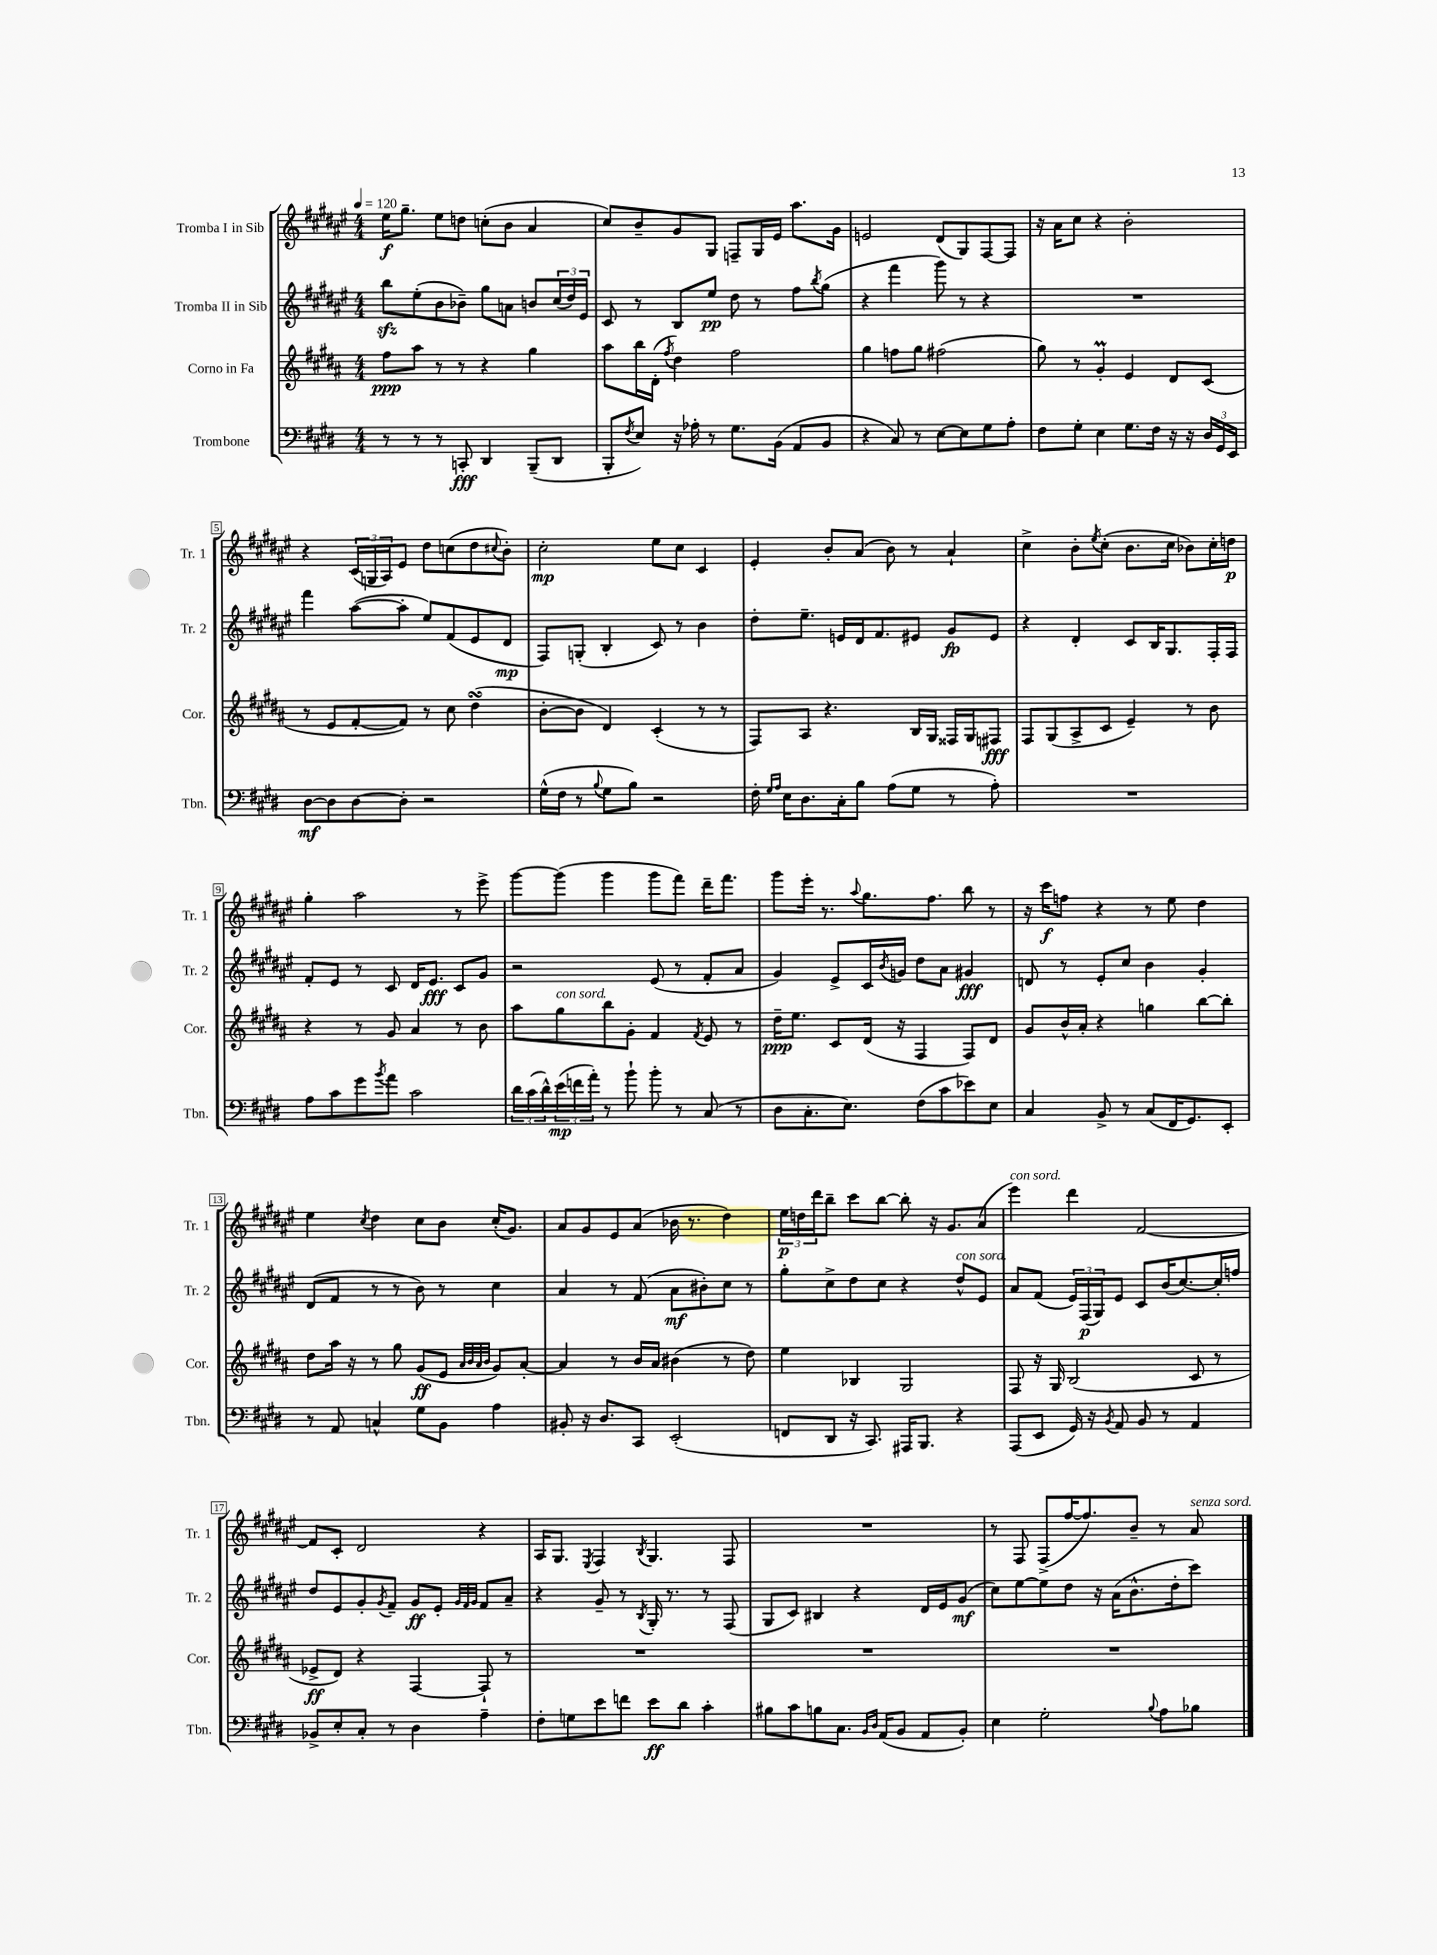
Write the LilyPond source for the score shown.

<<
\new StaffGroup <<
\new Staff = "s0" \with { instrumentName = "Tromba I in Sib" shortInstrumentName = "Tr. 1" } {
    \clef treble \key fis \major \numericTimeSignature \time 4/4 \tempo 4 = 120
    eis''16\f gis''8.-- eis''8 d''8 c''8-.( b'8 ais'4 |
    cis''8) b'8-- gis'8 gis8 f8-- gis16 eis'16 ais''8. gis'16 |
    e'2 dis'8( gis8) fis8~ fis8 |
    r16 ais'16 cis''8 r4 b'2-. |
    r4 \tuplet 3/2 { cis'16( g16 ais16) } eis'8 dis''8 c''8( dis''8 \appoggiatura { cis''8 } b'8-.) |
    cis''2-.\mp eis''8 cis''8 cis'4 |
    eis'4-. b'8-. ais'8( b'8) r8 ais'4-! |
    cis''4-> b'8-. \acciaccatura { eis''8 } cis''8-.( b'8. cis''16 bes'8) cis''16-. d''16\p |
    gis''4-. ais''2 r8 eis'''8-> |
    gis'''8~ gis'''8( gis'''4 gis'''8 fis'''8) dis'''16-- fis'''8. |
    gis'''8 eis'''16-. r8. \appoggiatura { ais''8 } gis''8. fis''8. b''8 r8 |
    r16 cis'''16\f f''8 r4 r8 eis''8 dis''4 |
    eis''4 \acciaccatura { cis''8 } dis''4 cis''8 b'8 cis''16-.( gis'8.) |
    ais'8 gis'8 eis'8 ais'8( bes'16 r8. dis''4) |
    \tuplet 3/2 { eis''16\p d''16 dis'''16 } b''8-- cis'''8 b''8~ b''8-. r16 gis'8. ais'8( |
    eis'''4^\markup { \italic "con sord." }) dis'''4 fis'2~ |
    fis'8 cis'8-. dis'2 r4 |
    ais16 gis8. \acciaccatura { eis8 } fis4 \acciaccatura { b8 } gis4. fis8 |
    R1 |
    r8 fis8 fis8->( fis''16~ fis''8.) b'8-- r8 ais'8^\markup { \italic "senza sord." } \bar "|." |
}
\new Staff = "s1" \with { instrumentName = "Tromba II in Sib" shortInstrumentName = "Tr. 2" } {
    \clef treble \key fis \major \numericTimeSignature \time 4/4
    b''8\sfz eis''8-.( b'8 bes'8--) gis''8 a'8 b'8 \tuplet 3/2 { cis''16( dis''16) eis'16 } |
    cis'8 r8 b8 eis''8\pp dis''8 r8 fis''8 \acciaccatura { b''8 } gis''8( |
    r4 fis'''4 gis'''8) r8 r4 |
    R1 |
    fis'''4 ais''8~( ais''8-. eis''8) fis'8( eis'8 dis'8\mp |
    fis8) g8-.( b4-. cis'8) r8 b'4 |
    dis''8-. eis''8.-- e'16 dis'16 fis'8. eis'8 gis'8\fp eis'8 |
    r4 dis'4-. cis'8 b16 gis8. fis16-. fis16 |
    fis'8-. eis'8 r8 cis'8 dis'16 eis'8.\fff cis'8 gis'8 |
    r2 eis'8( r8 fis'8-. ais'8 |
    gis'4) eis'8-> cis'16 \acciaccatura { b'8 } g'16 dis''8 ais'8 gis'4\fff |
    d'8 r8 eis'8-. cis''8 b'4 gis'4-. |
    dis'8( fis'8 r8 r8 b'8) r8 cis''4 |
    ais'4 r8 fis'8( ais'8\mf bis'8-.) cis''8 r8 |
    gis''8-. cis''8-> dis''8 cis''8 r4 dis''8-^^\markup { \italic "con sord." } eis'8 |
    ais'8 fis'8( \tuplet 3/2 { eis'16) fis16\p( gis16) } eis'8 cis'8 b'16( cis''8.~) cis''16-. f''16 |
    dis''8 eis'8 gis'8-. \acciaccatura { gis'8 } fis'8-- gis'8\ff eis'8-. \grace { gis'32 fis'32 gis'32 } fis'8 ais'8-- |
    r4 gis'8-- r8 \acciaccatura { b8 } gis16-. r8. r8 fis8( |
    gis8 cis'8) bis4 r4 dis'16 eis'16 gis'8\mf( |
    cis''8) eis''8~ eis''8 dis''8 r16 ais'16( b'8.-^ dis''16-. cis'''8) \bar "|." |
}
\new Staff = "s2" \with { instrumentName = "Corno in Fa" shortInstrumentName = "Cor." } {
    \clef treble \key b \major \numericTimeSignature \time 4/4
    fis''8\ppp ais''8 r8 r8 r4 gis''4 |
    ais''8 b''16 dis'16-.( \acciaccatura { fis''8 } dis''4) fis''2 |
    gis''4 f''8 gis''8 fis''2( |
    gis''8) r8 gis'4-.\prall e'4 dis'8 cis'8( |
    r8 e'8 fis'8~-. fis'8) r8 cis''8 dis''4\turn( |
    b'8~-. b'8 dis'4) cis'4-.( r8 r8 |
    fis8) ais8 r4. b16 gis16 fisis16 gis16 fis8\fff |
    fis8 gis8( ais8-> cis'8 e'4--) r8 b'8 |
    r4 r8 gis'8 ais'4 r8 b'8 |
    ais''8 gis''8^\markup { \italic "con sord." } b''8 gis'8-. fis'4 \acciaccatura { fis'8 } e'8 r8 |
    dis''16--\ppp e''8. cis'8 dis'16( r16 fis4 fis8) dis'8 |
    gis'8 b'16-^ ais'16-. r4 g''4 b''8~ b''8-. |
    dis''8 ais''16 r16 r8 gis''8 gis'8\ff( e'8 \grace { ais'32 b'32 ais'32 b'32 } gis'8) ais'8~-. |
    ais'4 r8 b'16 ais'16 bis'4( r8 dis''8) |
    e''4 bes4 gis2 |
    fis8 r16 gis16 b2( cis'8 r8 |
    ees'8->\ff dis'8) r4 fis4~ fis8-! r8 |
    R1 |
    R1 |
    R1 \bar "|." |
}
\new Staff = "s3" \with { instrumentName = "Trombone" shortInstrumentName = "Tbn." } {
    \clef bass \key e \major \numericTimeSignature \time 4/4
    r8 r8 r8 c,8-.\fff dis,4 b,,8--( dis,8 |
    b,,8-. \acciaccatura { fis8 } e8) r16 aes16-. r8 gis8. b,16( a,8 b,8 |
    r4 cis8) r8 e8~ e8 gis8 a8-. |
    fis8 gis8-. e4 gis8. fis16 r16 r16 \tuplet 3/2 { dis16 gis,16 e,16 } |
    dis8~\mf dis8 dis8~ dis8-. r2 |
    gis16-^( fis16 r8 \appoggiatura { b8 } gis8 b8) r2 |
    fis16-. \grace { gis16 a16 } e16 dis8. cis16-. b8 a8( gis8 r8 a8-.) |
    R1 |
    a8 cis'8 gis'8 \acciaccatura { b'8 } a'8 cis'2 |
    \tuplet 3/2 { dis'16 cis'16( dis'16-^) } \tuplet 3/2 { e'16\mp( f'16 a'16-.) } r8 b'8-! b'8-. r8 cis8( r8 |
    dis8 cis8.-. e8.) fis8( cis'8 ees'8) e8 |
    cis4 b,8-> r8 cis8( fis,16 gis,8.) e,8-. |
    r8 a,8 c4-^ gis8 b,8 a4 |
    bis,8-. r16 dis8. cis,8 e,2-.( |
    f,8 dis,8 r16 cis,8.) ais,,16 b,,8. r4 |
    a,,8( e,8 gis,16) r16 \acciaccatura { b,8 } a,8 b,8 r8 a,4 |
    bes,8-> e8-. cis8-. r8 dis4 a4-- |
    fis8-. g8 e'8 f'8 e'8\ff dis'8 cis'4-. |
    bis8 cis'8 b8 cis8. \grace { b,16 dis16 } a,16( b,8 a,8 b,8-.) |
    e4 gis2-. \appoggiatura { b8 } a8 bes8 \bar "|." |
}
>>
>>
\layout { \context { \Score \override BarNumber.stencil = #(make-stencil-boxer 0.1 0.3 ly:text-interface::print) } }
